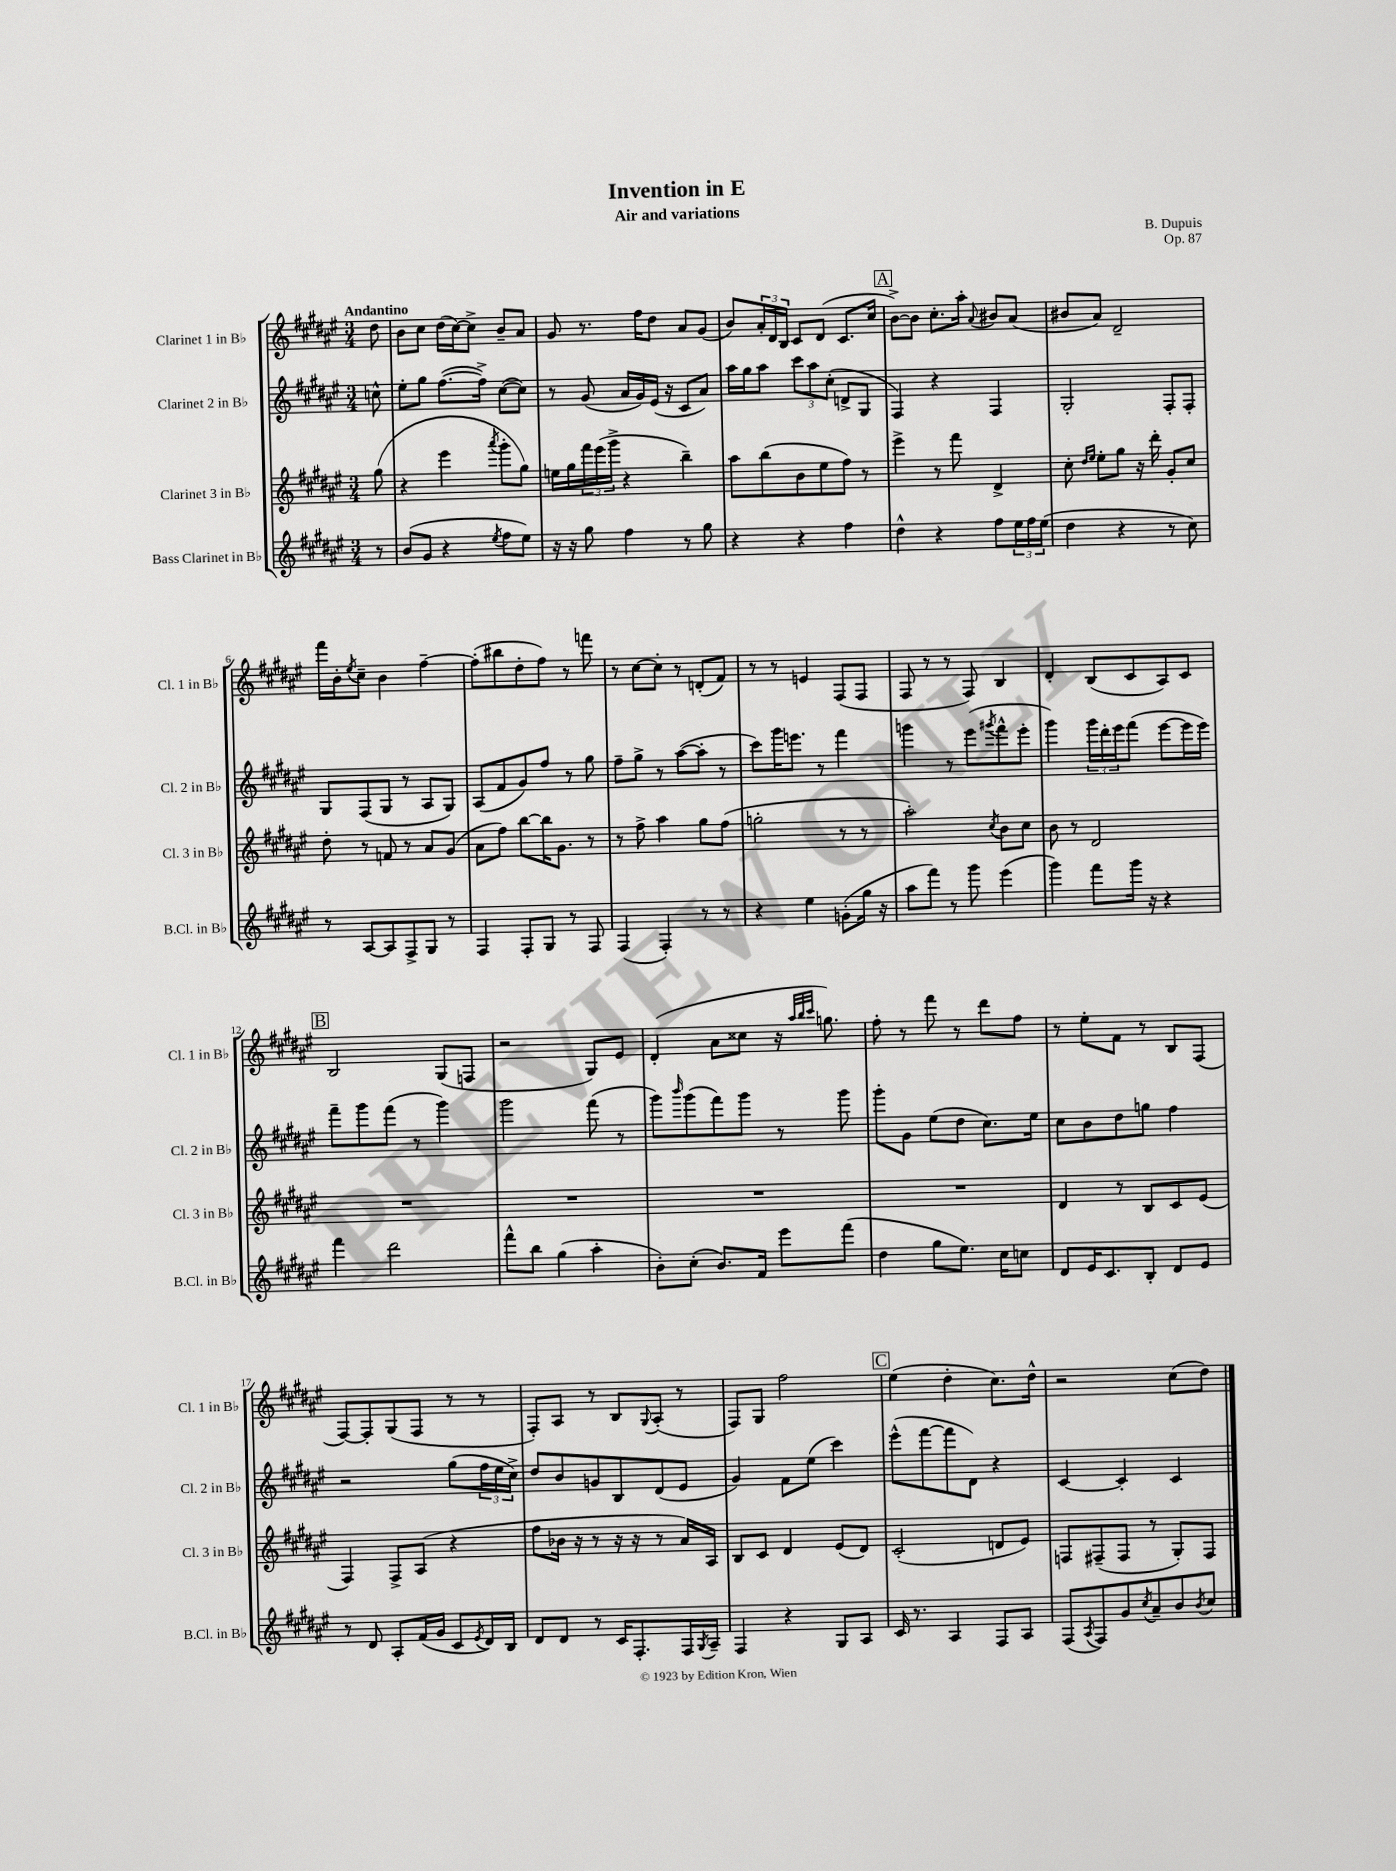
\header { title = "Invention in E" composer = "B. Dupuis" subtitle = "Air and variations" opus = "Op. 87" }
<<
\new StaffGroup <<
\new Staff = "s0" \with { instrumentName = "Clarinet 1 in Bb" shortInstrumentName = "Cl. 1 in Bb" } {
    \clef treble \key fis \major \numericTimeSignature \time 3/4 \partial 8 \tempo "Andantino"
    dis''8 |
    b'8 cis''8 dis''16( cis''16~) cis''8-> b'8-- ais'8 |
    gis'8 r8. fis''16 dis''8 ais'8 gis'8( |
    b'8) \tuplet 3/2 { ais'16-. dis'16 b16 } cis'8 dis'8( cis'8. cis''16 |
    \mark \markup { \box "A" } b'8~->) b'8 cis''8.-. ais''16-. \appoggiatura { ais'8 } bis'8 ais'8( |
    bis'8 ais'8) dis'2-- |
    fis'''16 b'16-. \acciaccatura { eis''8 } cis''8-- b'4 fis''4~-- |
    fis''8-.( bis''8 dis''8-. fis''8) r8 f'''8 |
    r8 cis''8~ cis''8-. r8 d'8-.( fis'8) |
    r8 r8 e'4 fis8( fis8 |
    fis8 r8 r8 fis8) b4 |
    dis'4-. b8( cis'8 ais8) cis'8 |
    \mark \markup { \box "B" } b2 gis8( f8 |
    r2 gis8) eis'8 |
    dis'4-.( ais'8 cisis''8 r16 \grace { ais''32 b''32 cis'''32 } g''8.) |
    fis''8-. r8 fis'''8 r8 dis'''8 fis''8 |
    r8 eis''8-. fis'8 r8 b8 fis8( |
    fis8~) fis8-. gis8( fis8 r8 r8 |
    fis8-.) ais8 r8 b8 \appoggiatura { gis8 } ais8-.( r8 |
    fis8) gis8 fis''2 |
    \mark \markup { \box "C" } eis''4( dis''4-. cis''8.) dis''16-^ |
    r2 cis''8( dis''8) \bar "|." |
}
\new Staff = "s1" \with { instrumentName = "Clarinet 2 in Bb" shortInstrumentName = "Cl. 2 in Bb" } {
    \clef treble \key fis \major \numericTimeSignature \time 3/4 \partial 8
    c''8-^ |
    eis''8-. gis''8 fis''8.~( fis''16->) cis''8~( cis''8) |
    r8 gis'8( ais'16 gis'16) eis'16( r16 cis'8 ais'8) |
    ais''16 gis''16 ais''8 \tuplet 3/2 { cis'''8 ais''8 cis''8-.( } d'8-> gis8 |
    \mark \markup { \box "A" } fis4) r4 fis4 |
    gis2-. fis8-. fis8-. |
    gis8 fis8( gis8 r8 ais8 gis8) |
    ais8( fis'8 gis'8) fis''8 r8 gis''8 |
    fis''8-- gis''8-> r8 ais''8~( ais''8-. r8 |
    cis'''8) gis'''16 e'''8. r8 fis'''4 |
    g'''4 r8 eis'''8( \acciaccatura { gis'''8 } fis'''8-^ eis'''8-. |
    gis'''4) \tuplet 3/2 { gis'''16 dis'''16-. eis'''16 } fis'''8( eis'''8~ eis'''16 eis'''16) |
    \mark \markup { \box "B" } fis'''8-- gis'''8 fis'''8( r8 gis'''4) |
    gis'''2 fis'''8( r8 |
    gis'''8) \grace { b'''16 } gis'''8( fis'''8) gis'''8 r8 gis'''8 |
    gis'''8-. gis'8 eis''8( dis''8 cis''8.) eis''16 |
    cis''8 b'8 dis''8 g''8 fis''4 |
    r2 gis''8( \tuplet 3/2 { fis''16 eis''16 cis''16->) } |
    dis''8 b'8 g'8 b8 dis'8( eis'8 |
    gis'4) fis'8 eis''8( cis'''4) |
    \mark \markup { \box "C" } eis'''8-^( fis'''8~ fis'''8 dis'8) r4 |
    cis'4~ cis'4-. cis'4 \bar "|." |
}
\new Staff = "s2" \with { instrumentName = "Clarinet 3 in Bb" shortInstrumentName = "Cl. 3 in Bb" } {
    \clef treble \key fis \major \numericTimeSignature \time 3/4 \partial 8
    gis''8( |
    r4 eis'''4 \acciaccatura { ais'''8 } gis'''8-. gis''8) |
    e''16 gis''16 \tuplet 3/2 { fis'''16 eis'''16( gis'''16-> } r4 b''4--) |
    ais''8 b''8( b'8 eis''8 fis''8) r8 |
    \mark \markup { \box "A" } eis'''4-> r8 fis'''8 dis'4-> |
    cis''8-. \grace { dis''16 eis''16 } eis''8-. gis''8 r16 dis'''16-. gis'8-. cis''8 |
    dis''8-. r8 f'8 r8 ais'8 gis'8( |
    ais'8 fis''8) b''8~ b''16 gis'8. r8 |
    r8 fis''8-> ais''4 gis''8 fis''8( |
    g''2-. r8 r8 |
    ais''2-.) \acciaccatura { cis''8 } b'8 cis''8 |
    b'8 r8 dis'2 |
    \mark \markup { \box "B" } R2. |
    R2. |
    R2. |
    R2. |
    dis'4 r8 b8 cis'8 eis'8( |
    fis4) fis8-> ais8( r4 |
    fis''8 bes'16 r16 r8 r16 r16 r8 ais'16) ais16 |
    b8 cis'8 dis'4 eis'8( dis'8) |
    \mark \markup { \box "C" } cis'2-.( d'8 eis'8) |
    f8 fis8--( fis8 r8 gis8-.) fis8 \bar "|." |
}
\new Staff = "s3" \with { instrumentName = "Bass Clarinet in Bb" shortInstrumentName = "B.Cl. in Bb" } {
    \clef treble \key fis \major \numericTimeSignature \time 3/4 \partial 8
    r8 |
    b'8( gis'8 r4 \acciaccatura { eis''8 } fis''8 eis''8) |
    r16 r16 gis''8 fis''4 r8 gis''8 |
    r4 r4 fis''4 |
    \mark \markup { \box "A" } dis''4-^ r4 fis''8 \tuplet 3/2 { eis''16 fis''16 eis''16( } |
    dis''4 r4 r8 cis''8) |
    r8 ais8~ ais8 fis8-> gis8 r8 |
    fis4 fis8-. gis8 r8 fis8 |
    fis4( fis4-.) r8 r8 |
    r4 eis''4 g'8-.( gis''16 r16 |
    ais''8 fis'''8) r8 gis'''8 eis'''4( |
    gis'''4) fis'''8 gis'''16 r16 r4 |
    \mark \markup { \box "B" } fis'''4 dis'''2 |
    fis'''8-^ b''8 gis''4( ais''4-. |
    b'8-.) cis''8-.( b'8.) fis'16 eis'''8 fis'''8( |
    dis''4 gis''8 eis''8.) cis''16 c''8 |
    dis'8 eis'16 cis'8. b8-. dis'8 eis'8 |
    r8 dis'8 ais8-. fis'16( gis'16 cis'8 \acciaccatura { eis'8 } dis'16) b16 |
    dis'8 dis'8 r8 cis'16 fis8.-. fis16 \acciaccatura { gis8 } ais16-- |
    fis4 r4 gis8 ais8 |
    \mark \markup { \box "C" } cis'16 r8. ais4 fis8 ais8 |
    fis8( \acciaccatura { ais8 } fis8) gis'8 \acciaccatura { cis''8 } ais'8-- b'8 \acciaccatura { b'8 } cis''8 \bar "|." |
}
>>
>>
